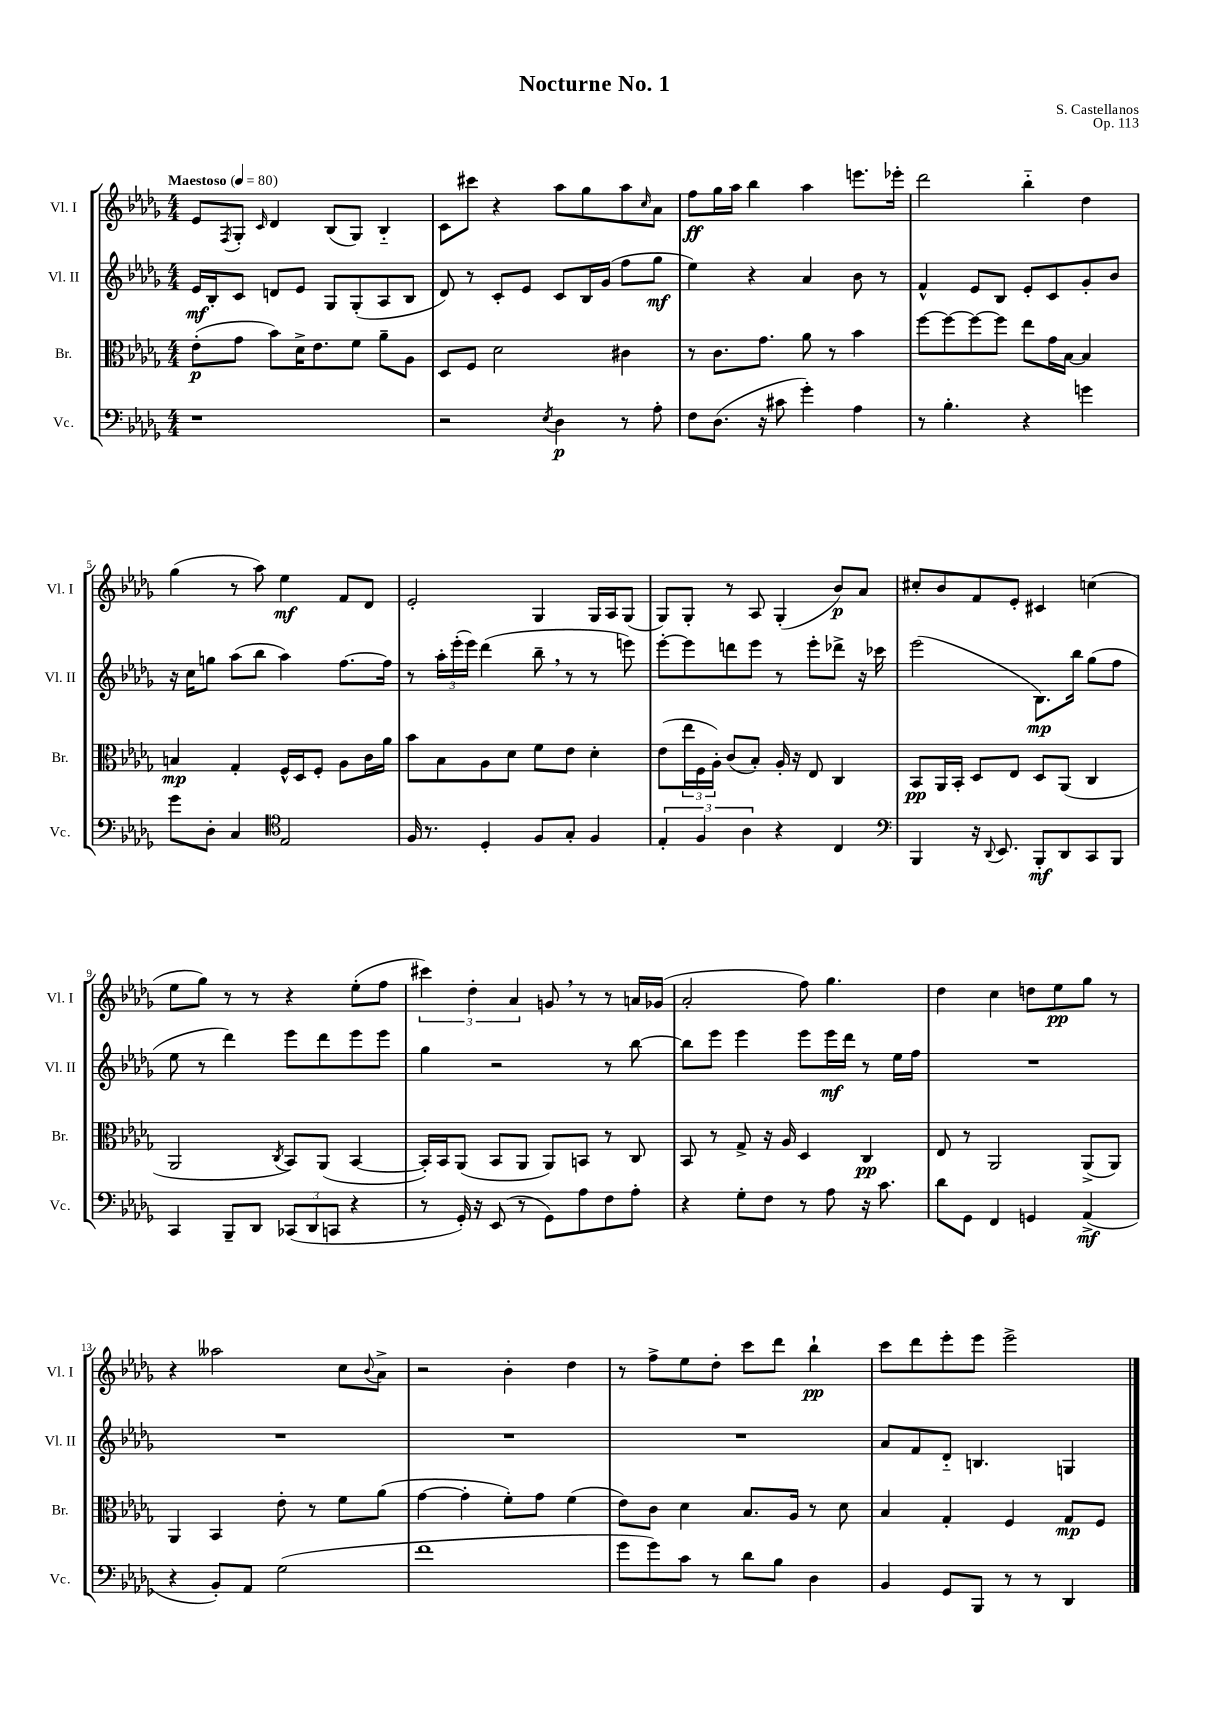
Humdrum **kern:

**kern	**kern	**kern	**kern
*staff4	*staff3	*staff2	*staff1
*clefF4	*clefC3	*clefG2	*clefG2
*k[b-e-a-d-g-]	*k[b-e-a-d-g-]	*k[b-e-a-d-g-]	*k[b-e-a-d-g-]
*M4/4	*M4/4	*M4/4	*M4/4
*MM80	*MM80	*MM80	*MM80
1r	(8e-'	16e-	8e-
.	.	16B-'	.
.	.	.	8qF
.	8g-	8c	8G-'
.	.	.	16qqc
.	8b-)	8d	4d-
.	16d-^	8e-	.
.	8.e-	.	.
.	.	8G-	(8B-
.	8f	(8G-'	8G-)
.	8a-~	8A-	4B-'~
.	8A-	8B-	.
=	=	=	=
2r	8D-	8d-)	8c
.	8F	8r	8ccc#
.	2d-	8c'	4r
.	.	8e-	.
8qE-	.	.	.
4D-	.	8c	8aa-
.	.	16B-	8gg-
.	.	(16g-	.
8r	4c#	8ff	8aa-
.	.	.	16qqcc
8A-'	.	8gg-	8a-
=	=	=	=
8F	8r	4ee-)	8ff
(8.D-	8.c	.	16gg-
.	.	.	16aa-
.	.	4r	4bb-
16r	8.g-	.	.
8c#	.	.	.
4g-')	8a-	4a-	4aa-
.	8r	.	.
4A-	4b-	8b-	8.eee
.	.	8r	.
.	.	.	16eee-'
=	=	=	=
8r	[8ff	4f^^	2ddd-
4.B-'	8ff_	.	.
.	8ff_	8e-	.
.	8ff]	8B-	.
4r	8ee-	8e-'	4bb-'~
.	16g-	8c	.
.	[16B-	.	.
4g	4B-]	8g-'	4dd-
.	.	8b-	.
=	=	=	=
8g-	4B	16r	(4gg-
.	.	16cc	.
8D-'	.	8gg	.
4C	4G-'	(8aa-	8r
.	.	8bb-	8aa-)
*clefC4	*	*	*
2E-	16F^^	4aa-)	4ee-
.	16D-	.	.
.	8F'	.	.
.	8A-	[8.ff	8f
.	16c	.	8d-
.	16a-	16ff]	.
=	=	=	=
16F	8b-	8r	2e-'
8.r	.	.	.
.	8B-	24aa-'	.
.	.	(24eee-'	.
.	.	24eee-)	.
4D-'	8A-	(4ddd-	.
.	8d-	.	.
8F	8f	8bb-~	4G-
8G-'	8e-	8r	.
4F	4d-'	8r	16G-
.	.	.	16A-
.	.	8eee)	(8G-
=	=	=	=
6E-'	(8e-	[8eee-'	8G-)
.	24ee-	8eee-]	8G-'
6F	24F	.	.
.	24A-')	.	.
.	(8c	8ddd	8r
6A-	.	.	.
.	8B-')	8eee-	8A-
4r	16A-'	8r	(4G-'
.	16r	.	.
.	8E-	8eee-'	.
4C	4C	8ddd-^	8b-)
.	.	16r	8a-
.	.	16ccc-	.
=	=	=	=
*clefF4	*	*	*
4BBB-	8BB-	(2eee-	8cc#'
.	16AA-	.	8b-
.	16BB-'	.	.
16r	8D-	.	8f
8qqDD-	.	.	.
8.EE-	.	.	.
.	8E-	.	8e-'
8BBB-'	8D-	8.B-)	4c#
8DD-	(8AA-	.	.
.	.	16bb-	.
8CC	4C	(8gg-	(4cc
8BBB-	.	8ff	.
=	=	=	=
4CC	2AA-	8ee-	8ee-
.	.	8r	8gg-)
8BBB-~	.	4ddd-)	8r
8DD-	.	.	8r
.	8qC	.	.
(12CC-	8BB-)	8eee-	4r
12DD-	.	.	.
.	(8AA-	8ddd-	.
12CC	.	.	.
4r	[4BB-	8eee-	(8ee-'
.	.	8eee-	8ff
=	=	=	=
8r	16BB-'])	4gg-	6ccc#)
.	16BB-	.	.
16GG-')	(8AA-	.	.
.	.	.	6dd-'
16r	.	.	.
(8EE-	8BB-	2r	.
.	.	.	6a-
8r	8AA-	.	.
8GG-)	8AA-)	.	8g
8A-	8BB	.	8r
8F	8r	8r	8r
8A-'	8C	[8bb-	16a
.	.	.	(16g-
=	=	=	=
4r	8BB-	8bb-]	2a-'
.	8r	8eee-	.
8G-'	8G-^	4eee-	.
8F	16r	.	.
.	16A-	.	.
8r	4D-	8eee-	8ff)
8A-	.	16eee-	4.gg-
.	.	16ddd-	.
16r	4C	8r	.
8.c	.	.	.
.	.	16ee-	.
.	.	16ff	.
=	=	=	=
8d-	8E-	1r	4dd-
8GG-	8r	.	.
4FF	2AA-	.	4cc
4GG	.	.	8dd
.	.	.	8ee-
(4AA-^	(8AA-^	.	8gg-
.	8AA-)	.	8r
=	=	=	=
4r	4AA-	1r	4r
8BB-')	4BB-	.	2aa--
8AA-	.	.	.
(2G-	8e-'	.	.
.	8r	.	.
.	8f	.	8cc
.	.	.	8qqb-
.	(8a-	.	8a-^
=	=	=	=
1f	[4g-	1r	2r
.	4g-']	.	.
.	8f')	.	4b-'
.	8g-	.	.
.	(4f	.	4dd-
=	=	=	=
8g-	8e-)	1r	8r
8g-)	8c	.	8ff^
8c	4d-	.	8ee-
8r	.	.	8dd-'
8d-	8.B-	.	8ccc
8B-	.	.	8ddd-
.	16A-	.	.
4D-	8r	.	4bb-`
.	8d-	.	.
=	=	=	=
4BB-	4B-	8a-	8ccc
.	.	8f	8ddd-
8GG-	4G-'	8d-'~	8eee-'
8BBB-	.	4.B	8eee-
8r	4F	.	2eee-^
8r	.	.	.
4DD-	8G-	4G	.
.	8F	.	.
==	==	==	==
*-	*-	*-	*-
